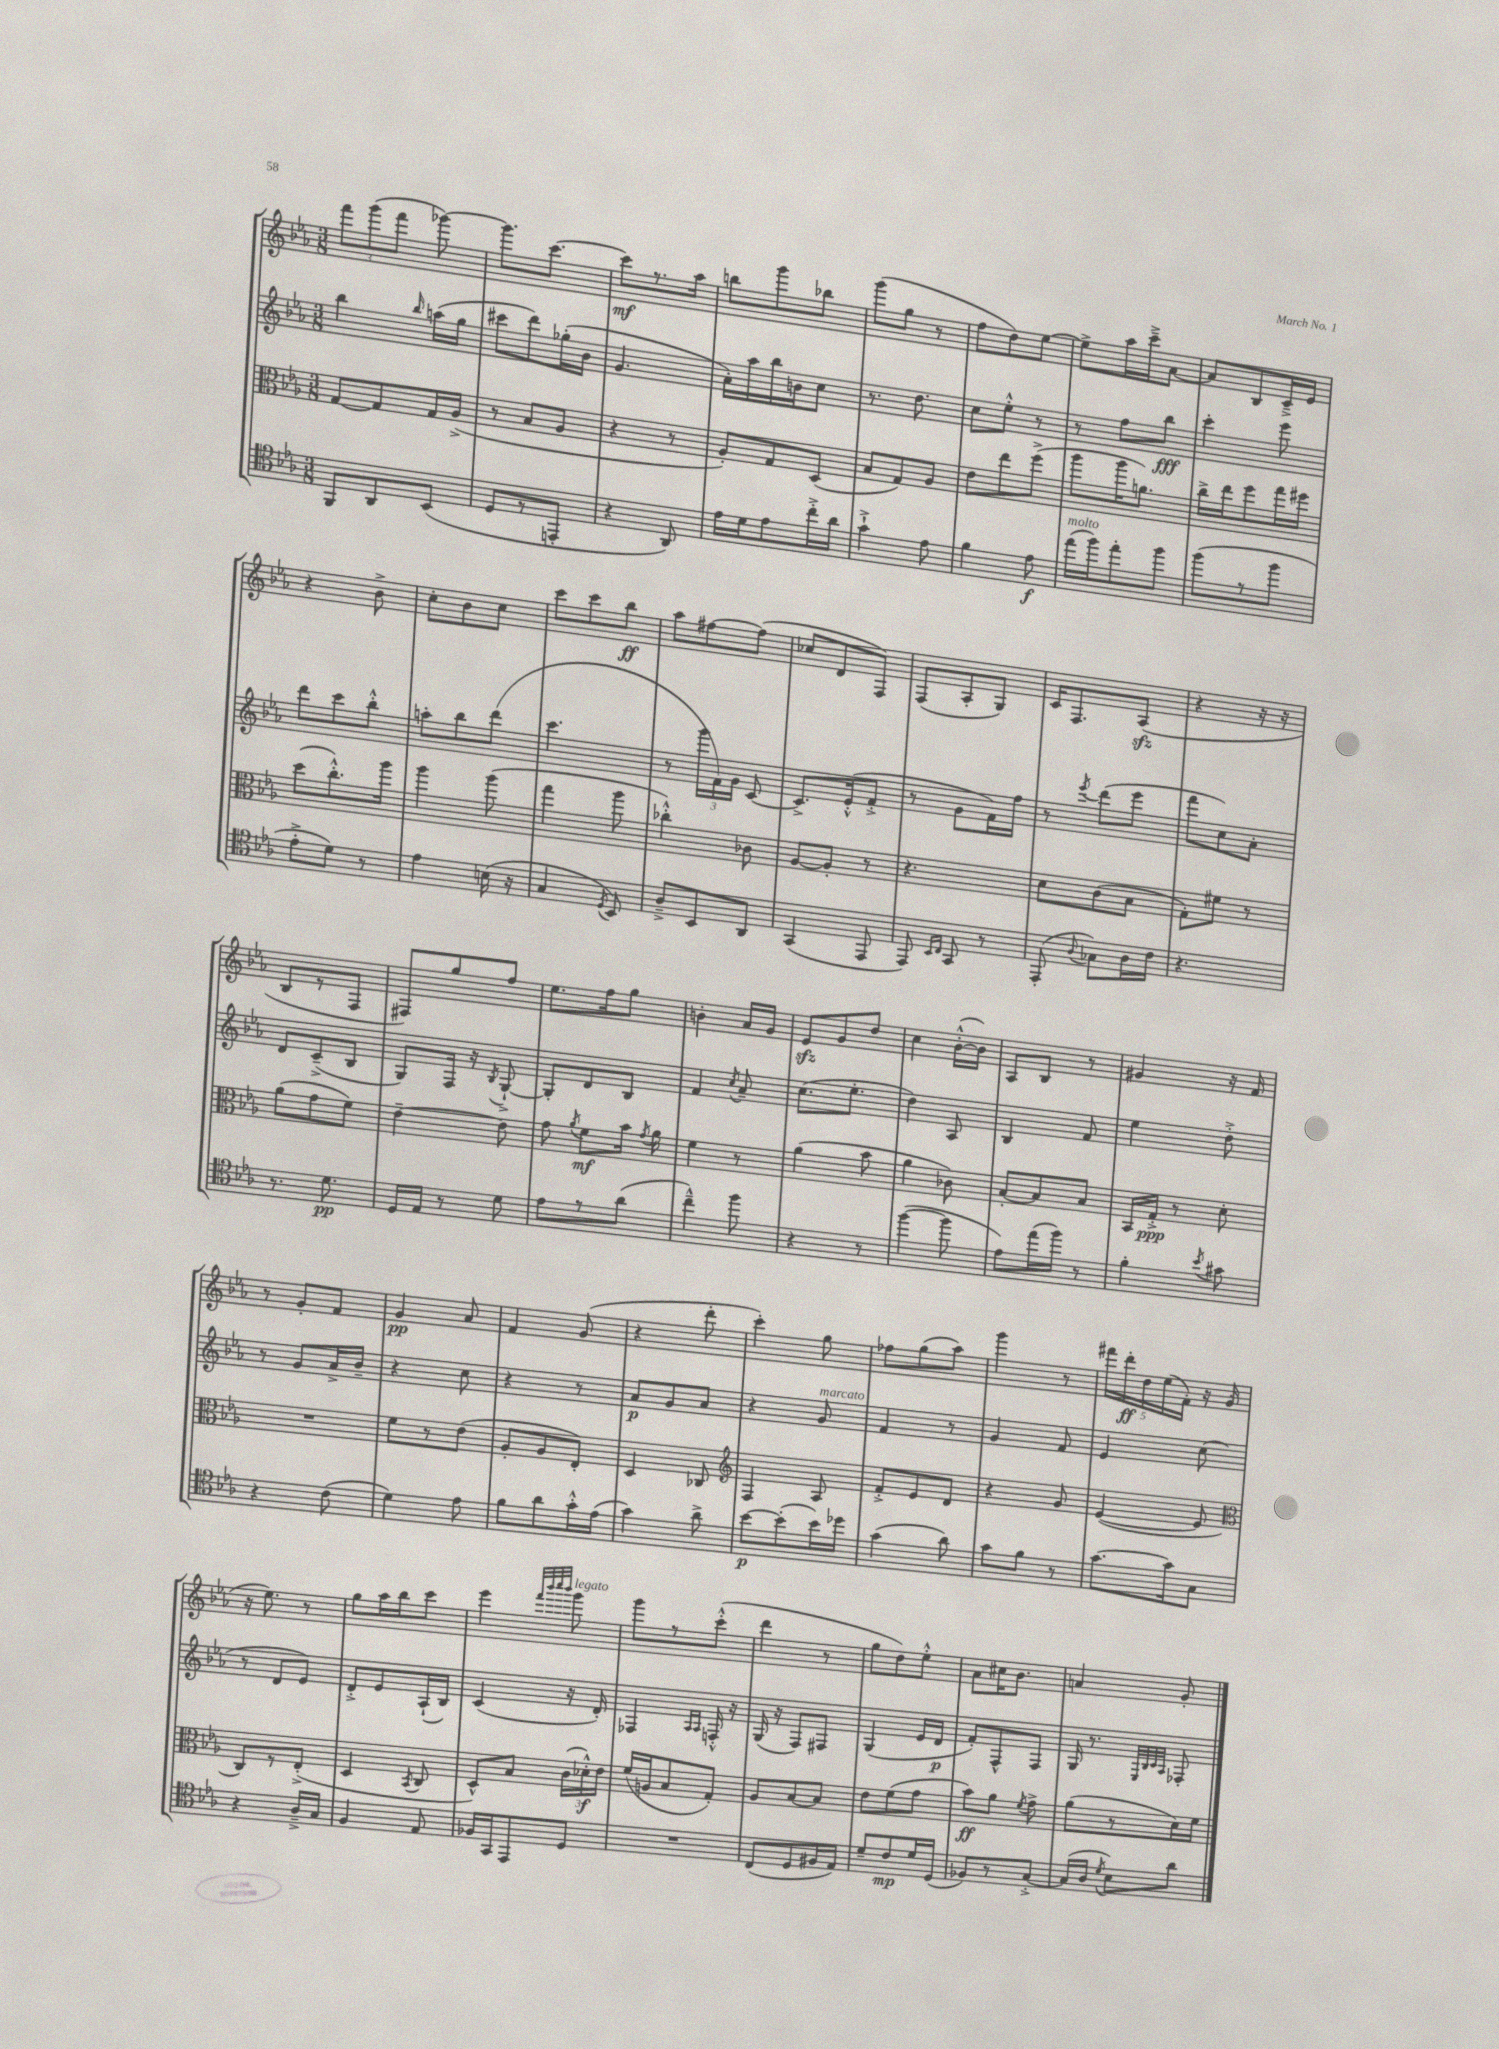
<<
\new StaffGroup <<
\new Staff = "s0" {
    \clef treble \key ees \major \numericTimeSignature \time 3/8
    \autoBeamOff \tuplet 3/2 { f'''8[ g'''8( f'''8] } ges'''8~) |
    ges'''8.[ c'''8.]~ |
    c'''8[\mf r8. aes''16] |
    b''8[ g'''8 bes''8] |
    g'''8[( g''8] r8 |
    f''8[ d''8) ees''8]~ |
    ees''8[-> aes''16 c'''16---> aes'8]~ |
    aes'8[ bes8 c'16---> ees'16] |
    r4 bes'8-> |
    c''8[-. bes'8 c''8] |
    c'''8[ c'''8 bes''8]\ff |
    aes''8[ fis''8~ fis''8]( |
    ces''8[ d'8 f8]) |
    f8[( aes8-. g8]) |
    c'16[ f8. aes8]\sfz( |
    r4 r16 r16 |
    bes8[ r8 f8] |
    fis8[) g''8 f''8] |
    ees''8.[ f''16 g''8] |
    b'4-. aes'16[ g'16] |
    ees'8[\sfz g'8 d''8] |
    c''4 bes'16[~-.-^( bes'16]) |
    aes8[ bes8] r8 |
    gis'4 r16 f'16 |
    r8 g'8[-. f'8] |
    g'4\pp aes'8 |
    f'4 g'8( |
    r4 d'''8-. |
    c'''4-.) g''8 |
    fes''8[ g''8( aes''8]) |
    g'''4 r8 |
    \tuplet 5/4 { fis'''16[ d'''16-.\ff d''16 ees''16( f'16]-.) } r16 g'16( |
    r16 ees''8.) r8 |
    g''8[ aes''16 bes''16 c'''8] |
    ees'''4 \grace { f'''32[ bes'''32 c''''32 bes'''32] } g'''8^\markup { \italic "legato" } |
    g'''8[ r8 c'''8]-.-^( |
    d'''4 r8 |
    g''8[ d''8) ees''8]-.-^ |
    aes'8[ cis''16 bes'8.] |
    a'4 g'8-. \bar "|." |
}
\new Staff = "s1" {
    \clef treble \key ees \major \numericTimeSignature \time 3/8
    \autoBeamOff bes''4 \grace { bes''16 } a''16[( g''16] |
    cis'''8[ d'''8) ges''16-.( bes'16] |
    g'4. |
    aes'16[-.) aes''16 bes''16 b'16 c''8] |
    r8. d''8. |
    c''8[ ees''8]-.-^ r8 |
    r8 f''8[ bes''8]\fff |
    c'''4-. ees'''8 |
    d'''8[ c'''8 bes''8]-.-^ |
    a''8[-. bes''8 d'''8]( |
    c'''4. |
    r8 \tuplet 3/2 { g'''16[ f'16) g'16] } c'8~ |
    c'8.[-> ees'16-.-^( f'8]-.-> |
    r8 g'8[ f'16) f''16] |
    r8 \acciaccatura { ees'''8 } d'''8[( ees'''8] |
    f'''8[ c''8) aes'8]-. |
    d'8[ c'8--->( bes8] |
    g8[) f16] r16 \acciaccatura { bes8 } g8~-!-> |
    g8[-. d'8 bes8] |
    f'4 \acciaccatura { c''8 } aes'8-- |
    c''8.[( ees''8.]-. |
    d''4) aes8 |
    bes4 f'8 |
    ees''4 d''8-.-> |
    r8 g'8[ aes'16-> bes'16]-- |
    r4 c''8 |
    r4 r8 |
    aes'8[\p g'8 aes'8] |
    r4 g'8^\markup { \italic "marcato" } |
    f'4 r8 |
    g'4 f'8 |
    ees'4 c''8( |
    r8 d'8[ ees'8]) |
    d'8[-.-> ees'8 aes16-!( bes16]) |
    c'4( r16 d'16-.) |
    fes4 \grace { aes16[ aes16] } f16-.-^ r16 |
    g16( r16 f8[) fis8] |
    g4( ees'16[ d'16]\p |
    f'8[-.) f8-^ f8] |
    g16 r8. \grace { ees32[ bes32 c'32 aes32] } fes8-. \bar "|." |
}
\new Staff = "s2" {
    \clef alto \key ees \major \numericTimeSignature \time 3/8
    \autoBeamOff g8[~ g8 g16 aes16]->( |
    r8 bes8[ aes8] |
    r4 r8 |
    aes8[-.) g8 d8]( |
    bes8[ g8) aes8] |
    ees'8[ ees''8 f''8]->( |
    aes''8[ aes''16 a'8.]) |
    c''16[-> ees''16 f''8 g''16 fis''16] |
    d''8[( c''8.-.-^) aes''16] |
    aes''4 aes''8( |
    g''4 aes''8 |
    ces''4-.-^) ces'8 |
    aes8[~ aes8]-. r8 |
    r4. |
    d'8[ c'8( bes8] |
    g8[-.) fis'8] r8 |
    aes'8[( g'8 f'8]) |
    ees'4~-- ees'8 |
    g'8 \acciaccatura { aes'8 } f'8[\mf bes'16] \acciaccatura { g'8 } aes'16 |
    f'4 r8 |
    aes'4( bes'8 |
    aes'4 ces'8) |
    bes8[~-. bes8 bes8] |
    bes,16[ g16]-.->\ppp r8 d'8-. |
    R4. |
    f'8[ r8 ees'8]( |
    aes8[-. aes8 ees8]-.) |
    d4 ces8 |
    \clef treble f4 aes8 |
    f'8[-.-> ees'8 d'8] |
    r4 g'8 |
    ees'4~( ees'8 |
    \clef alto c8[) r8 ees8]-.->( |
    d4 \acciaccatura { bes,8 } c8 |
    d8[-^) bes8] \tuplet 3/2 { c'16[( des'16-.-^\f) ees'16] } |
    f'16[( a16 bes8 g8]-.) |
    aes8[ bes8~ bes8] |
    ees'8[ f'8( g'8] |
    bes'8[\ff) aes'8] \acciaccatura { f'8 } g'8-> |
    aes'8[( r8 d'16) f'16] \bar "|." |
}
\new Staff = "s3" {
    \clef tenor \key ees \major \numericTimeSignature \time 3/8
    \autoBeamOff f,8[ aes,8 bes,8]( |
    d8[ r8 e,8]-. |
    r4 aes,8) |
    ees'16[ d'16 ees'8 c''16-.-> aes'16] |
    g'4-!-> ees'8 |
    f'4 ees'8\f |
    ees''16[^\markup { \italic "molto" }( f''16) ees''8-. f''8] |
    f''8[( r8 f''8] |
    ees'8[-.-> d'8]) r8 |
    ees'4 b16( r16 |
    g4 \acciaccatura { d8 } bes,8) |
    aes8[---> bes,8 aes,8] |
    g,4( ees,8 |
    ees,8) \grace { bes,16[ c16] } g,8 r8 |
    ees,8-.( \appoggiatura { aes8 } ges8[) aes16 c'16] |
    r4. |
    r8. d'8.\pp |
    d16[ ees16] r8 d'8 |
    ees'8[ r8 aes'8]( |
    c''4---^) f''8 |
    r4 r8 |
    f''4~( f''8 |
    ees'8[) ees''16( f''16]) r8 |
    f'4-. \acciaccatura { bes'8 } gis'8 |
    r4 c'8( |
    d'4) ees'8 |
    f'8[ aes'8 g'16-.-^ ees'16]( |
    g'4) aes'8-> |
    bes'8[~\p bes'8-.( bes'16) des''16] |
    g'4( aes'8) |
    g'8[ f'8] r8 |
    g'8.[~ g'16 g8] |
    r4 aes16[---> g16] |
    f4 ees8 |
    fes16[ g,16 ees,8 d8] |
    R4. |
    c8[( d8 fis16 ees16]) |
    d'8[-- c'8\mp d'16 d16]( |
    fes8[) r8 g8]~-.-> |
    g16[( aes16] \acciaccatura { d'8 } bes8[) aes'8] \bar "|." |
}
>>
>>
\layout { \context { \Score \remove "Bar_number_engraver" } }
